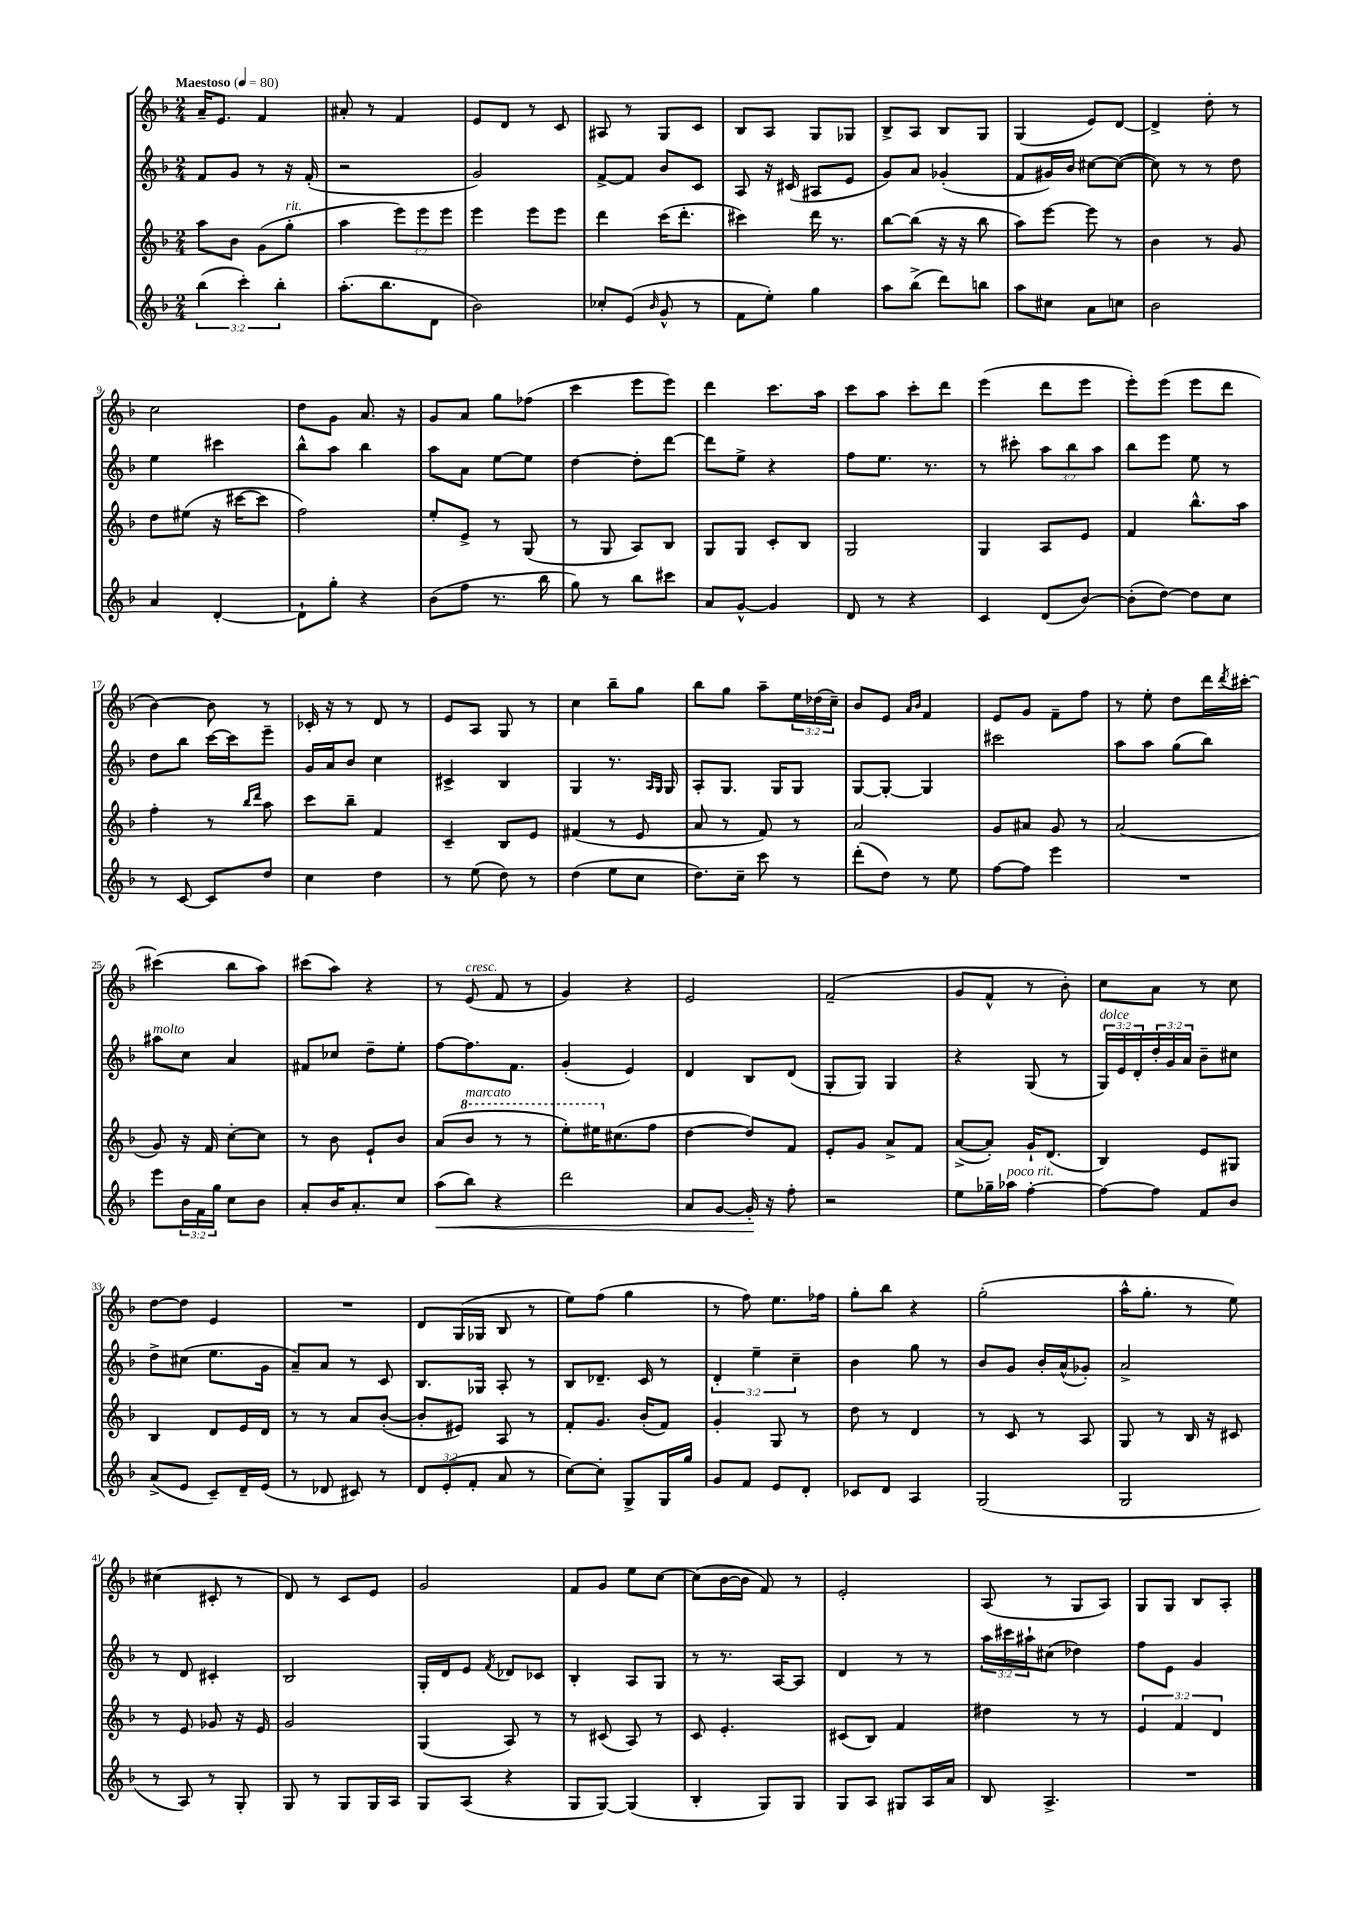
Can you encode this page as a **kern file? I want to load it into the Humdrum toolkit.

**kern	**kern	**kern	**kern
*staff4	*staff3	*staff2	*staff1
*clefG2	*clefG2	*clefG2	*clefG2
*k[b-]	*k[b-]	*k[b-]	*k[b-]
*M2/4	*M2/4	*M2/4	*M2/4
*MM80	*MM80	*MM80	*MM80
(6bb-	8aa	8f	16a~
.	.	.	8.e
.	8b-	8g	.
6ccc')	.	.	.
.	(8g	8r	4f
6bb-'	.	.	.
.	8gg'	16r	.
.	.	(16f'	.
=	=	=	=
(8.aa'	4aa	2r	8a#'
.	.	.	8r
8.bb-	.	.	.
.	12eee)	.	4f
.	12eee	.	.
8d	.	.	.
.	12eee	.	.
=	=	=	=
2b-)	4eee	2g)	8e
.	.	.	8d
.	8eee	.	8r
.	8eee	.	8c
=	=	=	=
8cc-'	4ddd	[8f^	8A#
(8e	.	8f]	8r
16qqb-	.	.	.
8g^^	(16ccc	8b-	8G
.	8.ddd'	.	.
8r	.	8c	8c
=	=	=	=
8f	4ccc#)	8A	8B-
8ee')	.	16r	8A
.	.	(16c#	.
4gg	16ddd	8A#	8G
.	8.r	.	.
.	.	8e	8G-
=	=	=	=
8aa	[8bb-	8g)	8B-^
(8bb-^	(8bb-]	8a	8A
8ddd)	16r	(4g-'	8B-
.	16r	.	.
8bb	8bb-	.	8G
=	=	=	=
8aa	8aa)	8f	(4G
8cc#	[8eee	16g#)	.
.	.	16b-	.
8a	8eee]	[8cc#	8e)
8cc	8r	(8cc#_	[8d
=	=	=	=
2b-	4b-	8cc#])	4d^]
.	.	8r	.
.	8r	8r	8dd'
.	8g	8dd	8r
=	=	=	=
4a	8dd	4ee	2cc
.	(8ee#	.	.
[4d'	16r	4ccc#	.
.	[16ccc#	.	.
.	8ccc#]	.	.
=	=	=	=
8d`]	2ff)	8bb-^^	8dd
8gg'	.	8aa	8g
4r	.	4bb-	8.a
.	.	.	16r
=	=	=	=
(8b-	8ee'	8aa	8g
8ff	8e^	8a	8a
8.r	8r	[8ee	8gg
.	(8G	8ee]	(8ff-
16bb-	.	.	.
=	=	=	=
8gg)	8r	[4dd	4ccc
8r	8G	.	.
8bb-	8A)	8dd']	8eee
8ccc#	8B-	[8ddd	8eee)
=	=	=	=
8a	8G	8ddd]	4ddd
[8g^^	8G	8ee^	.
4g]	8c'	4r	8.ccc
.	8B-	.	.
.	.	.	16aa
=	=	=	=
8d	2G	8ff	8ccc
8r	.	8.ee	8aa
4r	.	.	8ccc'
.	.	8.r	.
.	.	.	8ddd
=	=	=	=
4c	4G	8r	(4eee
.	.	8ccc#'	.
(8d	8A	12aa	8ddd
.	.	12bb-	.
[8b-)	8e	.	8eee
.	.	12aa	.
=	=	=	=
(8b-']	4f	8bb-	8eee')
[8dd)	.	8eee	(8eee
8dd]	8.bb-^^	8ee	8eee
8cc	.	8r	8ddd
.	16aa	.	.
=	=	=	=
8r	4ff'	8dd	[4b-)
[8c	.	8bb-	.
8c]	8r	[16ccc	8b-]
.	.	16ccc]	.
.	16qqbb-	.	.
.	16qqddd	.	.
8dd	8aa	8eee~	8r
=	=	=	=
4cc	8ccc	16g	16c-'
.	.	16a	16r
.	8bb-~	8b-	8r
4dd	4f	4cc	8d
.	.	.	8r
=	=	=	=
8r	4c~	4c#^	8e
(8ee	.	.	8A
8dd)	8B-	4B-	8G
8r	8e	.	8r
=	=	=	=
(4dd	(4f#	4G	4cc
8ee	8r	8.r	8bb-~
8cc	8e	.	8gg
.	.	16qqA	.
.	.	16qqG	.
.	.	16G	.
=	=	=	=
8.dd)	8a	8A'	8bb-
.	8r	8.G	8gg
16cc~	.	.	.
8ccc	8f)	.	8aa~
.	.	16G	.
8r	8r	8G	24ee
.	.	.	(24dd-
.	.	.	24cc~)
=	=	=	=
(8ddd'	2a	[8G	8b-
8dd)	.	8G'_	8e
.	.	.	16qqa
.	.	.	16qqb-
8r	.	4G]	4f
8ee	.	.	.
=	=	=	=
[8ff	8g	2ccc#	8e
8ff]	8a#	.	8g
4eee	8g	.	8f~
.	8r	.	8ff
=	=	=	=
2r	(2a	8aa	8r
.	.	8aa	8ee'
.	.	(8gg	8dd
.	.	8bb-)	16ddd
.	.	.	8qddd
.	.	.	[16ccc#'
=	=	=	=
8eee	8g)	8aa#	(4ccc#]
24b-	16r	8cc	.
24f	.	.	.
.	16f	.	.
24gg	.	.	.
8cc	[8cc'	4a	8bb-
8b-	8cc]	.	8aa)
=	=	=	=
8a'	8r	8f#	(8ccc#
16b-	8b-	8cc-	8aa)
8.a'	.	.	.
.	8e`	8dd~	4r
8cc	8b-	8ee'	.
=	=	=	=
(8aa	(8a	[8ff	8r
8bb-)	8bb-	8.ff]	(8e
4r	8r	.	8f
.	.	8.f	.
.	8r	.	8r
=	=	=	=
2ddd	8eee')	(4g'	4g)
.	16eee#	.	.
.	(8.cc#	.	.
.	.	4e)	4r
.	8ff	.	.
=	=	=	=
8a	[4dd	4d	2e
[8g	.	.	.
16g']	8dd])	8B-	.
16r	.	.	.
8ff'	8f	(8d	.
=	=	=	=
2r	8e'	8G'	(2f~
.	8g	8G)	.
.	8a^	4G	.
.	8f	.	.
=	=	=	=
8ee	([8a^	4r	8g
16gg-~	8a'])	.	8f^^
16aa-	.	.	.
[4ff'	16g`	(8G	8r
.	(8.d	.	.
.	.	8r	8b-')
=	=	=	=
8ff_	4B-)	24G)	8cc
.	.	24e	.
.	.	24d'	.
8ff]	.	24dd'	8a
.	.	24g	.
.	.	24a	.
8f	8e	8b-~	8r
8b-	8G#	8cc#	8cc
=	=	=	=
(8a^	4B-	8dd^	[8dd
8e	.	(8cc#	8dd]
8c~)	8d	8.ee	4e
16d~	16e	.	.
(16e	16d	16g	.
=	=	=	=
8r	8r	8a~)	2r
8d-	8r	8a	.
8c#)	8a	8r	.
8r	([8b-'	8c	.
=	=	=	=
12d	8b-']	8.B-	8d
(12e'	.	.	.
.	8e#)	.	(16G
12f'	.	.	.
.	.	16G-	16G-
8a	8A	8A'	8B-
8r	8r	8r	8r
=	=	=	=
[8cc)	8f'	8B-	8ee)
8cc']	8.g	8.d-~	(8ff
8G^	.	.	4gg
.	(16b-'	16c	.
16G	8f)	8r	.
16gg	.	.	.
=	=	=	=
8g	4g'	6d'	8r
8f	.	.	8ff)
.	.	6ee~	.
8e	8G	.	8.ee
.	.	6cc~	.
8d'	8r	.	.
.	.	.	16ff-
=	=	=	=
8c-	8dd	4b-	8gg'
8d	8r	.	8bb-
4A	4d	8gg	4r
.	.	8r	.
=	=	=	=
(2G	8r	8b-	(2gg'
.	8c	8g	.
.	8r	16b-'	.
.	.	(16a^^	.
.	8A	8g-')	.
=	=	=	=
2G	8G	2a^	16aa^^
.	.	.	8.gg'
.	8r	.	.
.	16B-	.	8r
.	16r	.	.
.	8c#	.	8ee)
=	=	=	=
8r	8r	8r	(4cc#
8A)	8e	8d	.
8r	8g-	4c#'	8c#'
8G'	16r	.	8r
.	16e	.	.
=	=	=	=
8G	2g	2B-	8d)
8r	.	.	8r
8G	.	.	8c
16G	.	.	8e
16A	.	.	.
=	=	=	=
8G	(4G	16G'	2g
.	.	16d	.
(8A	.	8e	.
.	.	8qf	.
4r	8A)	8d-	.
.	8r	8c-	.
=	=	=	=
8G	8r	4B-'	8f
[8G)	(8c#	.	8g
(4G]	8A)	8A	8ee
.	8r	8G	[8cc
=	=	=	=
4B-'	8c	8r	(8cc]
.	4.e'	8.r	[16b-
.	.	.	16b-]
8G)	.	.	8f)
.	.	[16A	.
8G	.	8A]	8r
=	=	=	=
8G	(8c#	4d	2e'
8A	8B-)	.	.
8G#	4f	8r	.
16A	.	8r	.
16a	.	.	.
=	=	=	=
8B-	4dd#	24aa	(8A
.	.	24ccc#	.
.	.	24aa#`	.
4.A^	.	(8cc#	8r
.	8r	4dd-)	8G
.	8r	.	8A)
=	=	=	=
2r	6e	8ff	8G
.	.	8e	8G
.	6f	.	.
.	.	4g	8B-
.	6d	.	.
.	.	.	8A'
==	==	==	==
*-	*-	*-	*-
